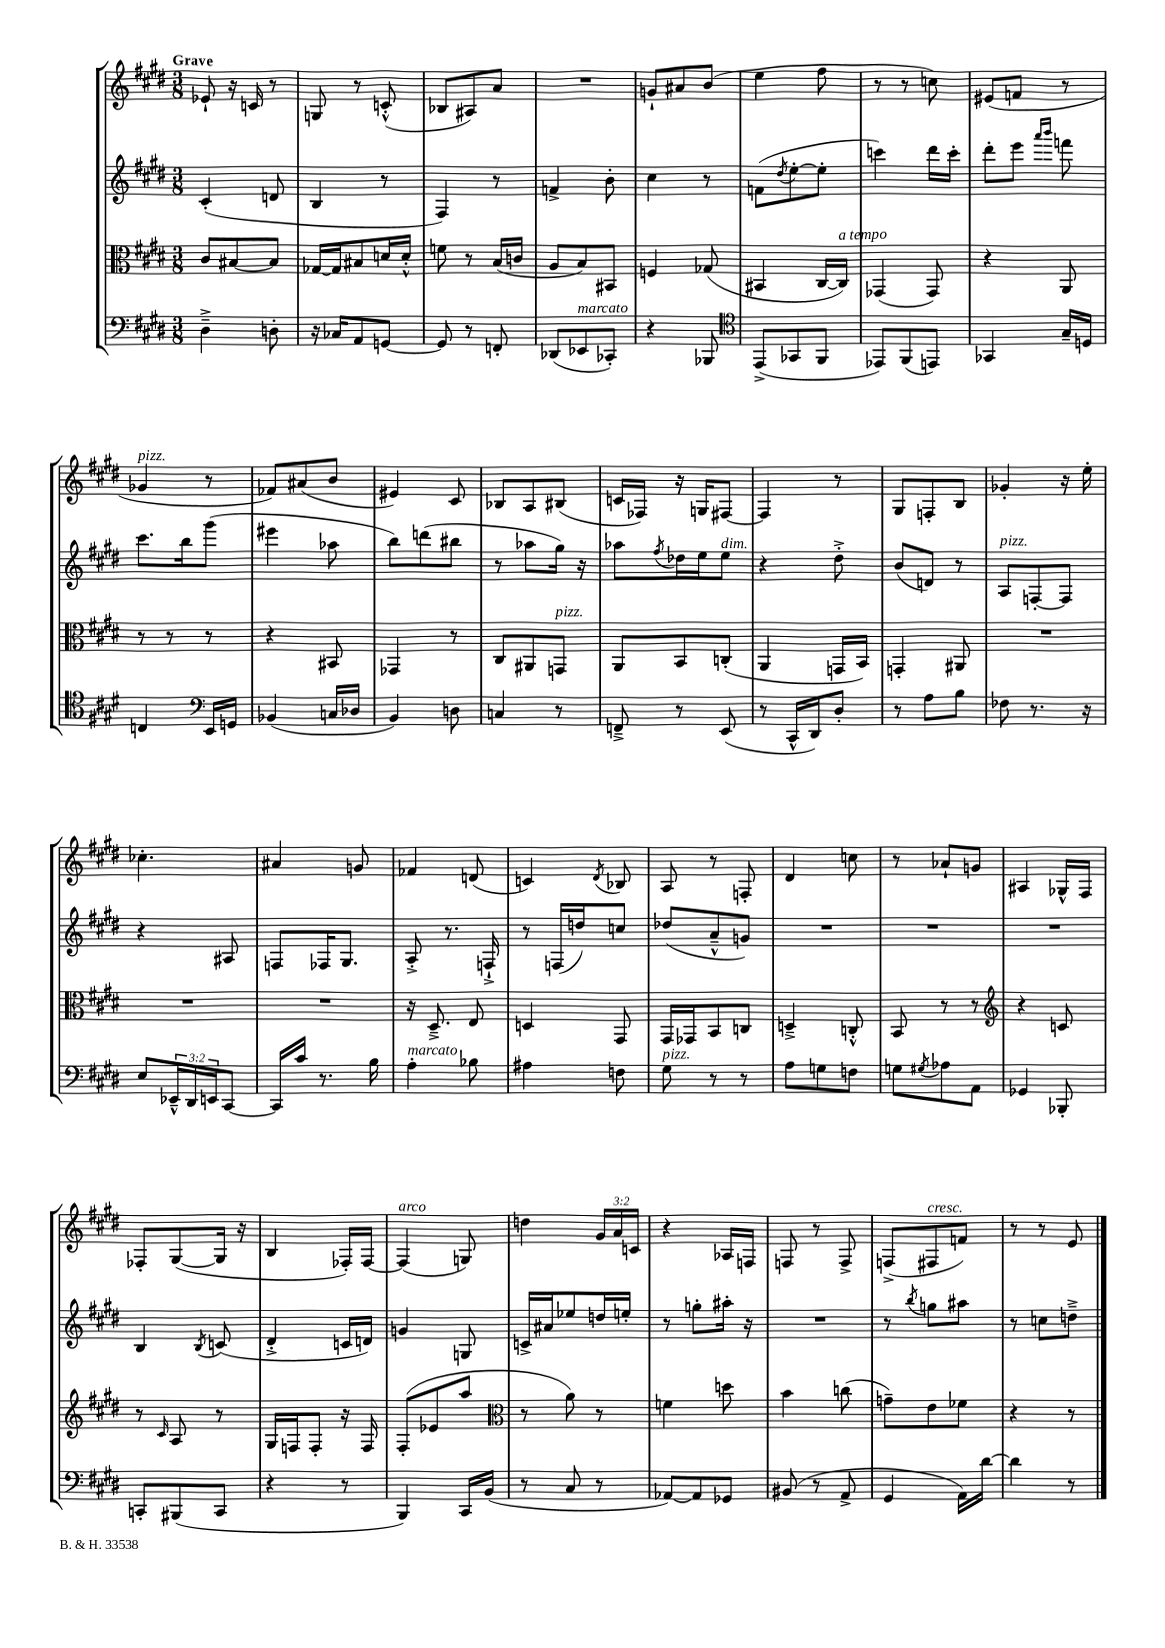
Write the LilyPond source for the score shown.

<<
\new StaffGroup <<
\new Staff = "s0" {
    \clef treble \key e \major \numericTimeSignature \time 3/8 \override Staff.TupletNumber.text = #tuplet-number::calc-fraction-text \tempo "Grave"
    ees'8-! r16 c'16 r8 |
    g8 r8 c'8-.-^( |
    bes8 ais8) a'8 |
    R4. |
    g'8-! ais'8 b'8( |
    e''4 fis''8 |
    r8 r8 c''8) |
    eis'8( f'8 r8 |
    ges'4^\markup { \italic "pizz." } r8 |
    fes'8) ais'8( b'8 |
    eis'4) cis'8 |
    bes8 a8 bis8( |
    c'16 fes16) r16 g16 fis8~ |
    fis4 r8 |
    gis8 f8-. b8 |
    ges'4-. r16 e''16-. |
    ces''4.-. |
    ais'4 g'8 |
    fes'4 d'8( |
    c'4) \acciaccatura { dis'8 } bes8 |
    a8 r8 f8-. |
    dis'4 c''8 |
    r8 aes'8-! g'8 |
    ais4 ges16-^ fis16 |
    fes8-. gis8~( gis16 r16 |
    b4 fes16-.) fes16~ |
    fes4^\markup { \italic "arco" }( g8) |
    d''4 \tuplet 3/2 { gis'16 a'16 c'16 } |
    r4 aes16 f16 |
    f8 r8 f8-> |
    f8->( fis8^\markup { \italic "cresc." } f'8) |
    r8 r8 e'8 \bar "|." |
}
\new Staff = "s1" {
    \clef treble \key e \major \numericTimeSignature \time 3/8
    cis'4-.( d'8 |
    b4 r8 |
    fis4) r8 |
    f'4-> b'8-. |
    cis''4 r8 |
    f'8( \acciaccatura { dis''8 } e''8~-. e''8-. |
    c'''4) dis'''16 c'''16-. |
    dis'''8-. e'''8 \grace { a'''16 b'''16 } f'''8 |
    cis'''8. b''16 gis'''8( |
    eis'''4 aes''8 |
    b''8) d'''8( bis''8 |
    r8 aes''8 gis''16) r16 |
    aes''8 \acciaccatura { fis''8 } des''16 e''16 e''8^\markup { \italic "dim." } |
    r4 dis''8-.-> |
    b'8( d'8) r8 |
    a8^\markup { \italic "pizz." } f8~-. f8 |
    r4 ais8 |
    f8 fes16 gis8. |
    a8-.-> r8. f16-!-> |
    r8 f16( d''16) c''8 |
    des''8( a'8---^ g'8) |
    R4. |
    R4. |
    R4. |
    b4 \acciaccatura { b8 } c'8( |
    dis'4-.-> c'16 d'16) |
    g'4 g8 |
    c'16-> ais'16 ees''8 d''16 e''16-. |
    r8 g''8-. ais''16-. r16 |
    R4. |
    r8 \acciaccatura { b''8 } g''8 ais''8 |
    r8 c''8 d''8---> \bar "|." |
}
\new Staff = "s2" {
    \clef alto \key e \major \numericTimeSignature \time 3/8
    cis'8 bis8~ bis8 |
    ges16~ ges16 bis8 d'16 d'16-.-^ |
    f'8 r8 b16( c'16 |
    a8 b8) bis,8 |
    f4 ges8( |
    bis,4 cis16~ cis16^\markup { \italic "a tempo" }) |
    ges,4( ges,8) |
    r4 a,8 |
    r8 r8 r8 |
    r4 bis,8 |
    ges,4 r8 |
    cis8 ais,8 g,8^\markup { \italic "pizz." } |
    a,8 b,8 c8-.( |
    a,4 g,16 b,16) |
    g,4-. ais,8 |
    R4. |
    R4. |
    R4. |
    r16 dis8.---> e8 |
    d4 gis,8 |
    gis,16 ges,16 b,8 c8 |
    d4---> c8-.-^ |
    b,8 r8 r8 |
    \clef treble r4 c'8 |
    r8 \grace { cis'16 } a8 r8 |
    gis16 f16 f8-. r16 f16 |
    fis8-.( ees'8 a''8 |
    \clef alto r8 a'8) r8 |
    f'4 d''8 |
    b'4 c''8( |
    g'8--) e'8 fes'8 |
    r4 r8 \bar "|." |
}
\new Staff = "s3" {
    \clef bass \key e \major \numericTimeSignature \time 3/8 \override Staff.TupletNumber.text = #tuplet-number::calc-fraction-text
    dis4---> d8-. |
    r16 ces16 a,8 g,8~ |
    g,8 r8 f,8-. |
    des,8( ees,8^\markup { \italic "marcato" } ces,8-.) |
    r4 bes,,8 |
    \clef tenor e,8->( ges,8 fis,8 |
    ees,8) fis,8( e,8) |
    ges,4 gis16-- d16 |
    c4 \clef bass e,16 g,16 |
    bes,4( c16 des16 |
    b,4) d8 |
    c4 r8 |
    f,8---> r8 e,8( |
    r8 cis,16-^ dis,16) dis8-. |
    r8 a8 b8 |
    fes8 r8. r16 |
    e8 \tuplet 3/2 { ees,16---^ dis,16 e,16 } cis,8~ |
    cis,16 cis'16 r8. b16 |
    a4-.^\markup { \italic "marcato" } bes8 |
    ais4 f8 |
    gis8^\markup { \italic "pizz." } r8 r8 |
    a8 g8 f8 |
    g8 \acciaccatura { gis8 } aes8 a,8 |
    ges,4 bes,,8-. |
    c,8-. bis,,8( c,8 |
    r4 r8 |
    b,,4) cis,16 b,16( |
    r8 cis8 r8 |
    aes,8~) aes,8 ges,8 |
    bis,8( r8 a,8-> |
    gis,4 a,16) dis'16~ |
    dis'4 r8 \bar "|." |
}
>>
>>
\layout { \context { \Score \remove "Bar_number_engraver" } }
